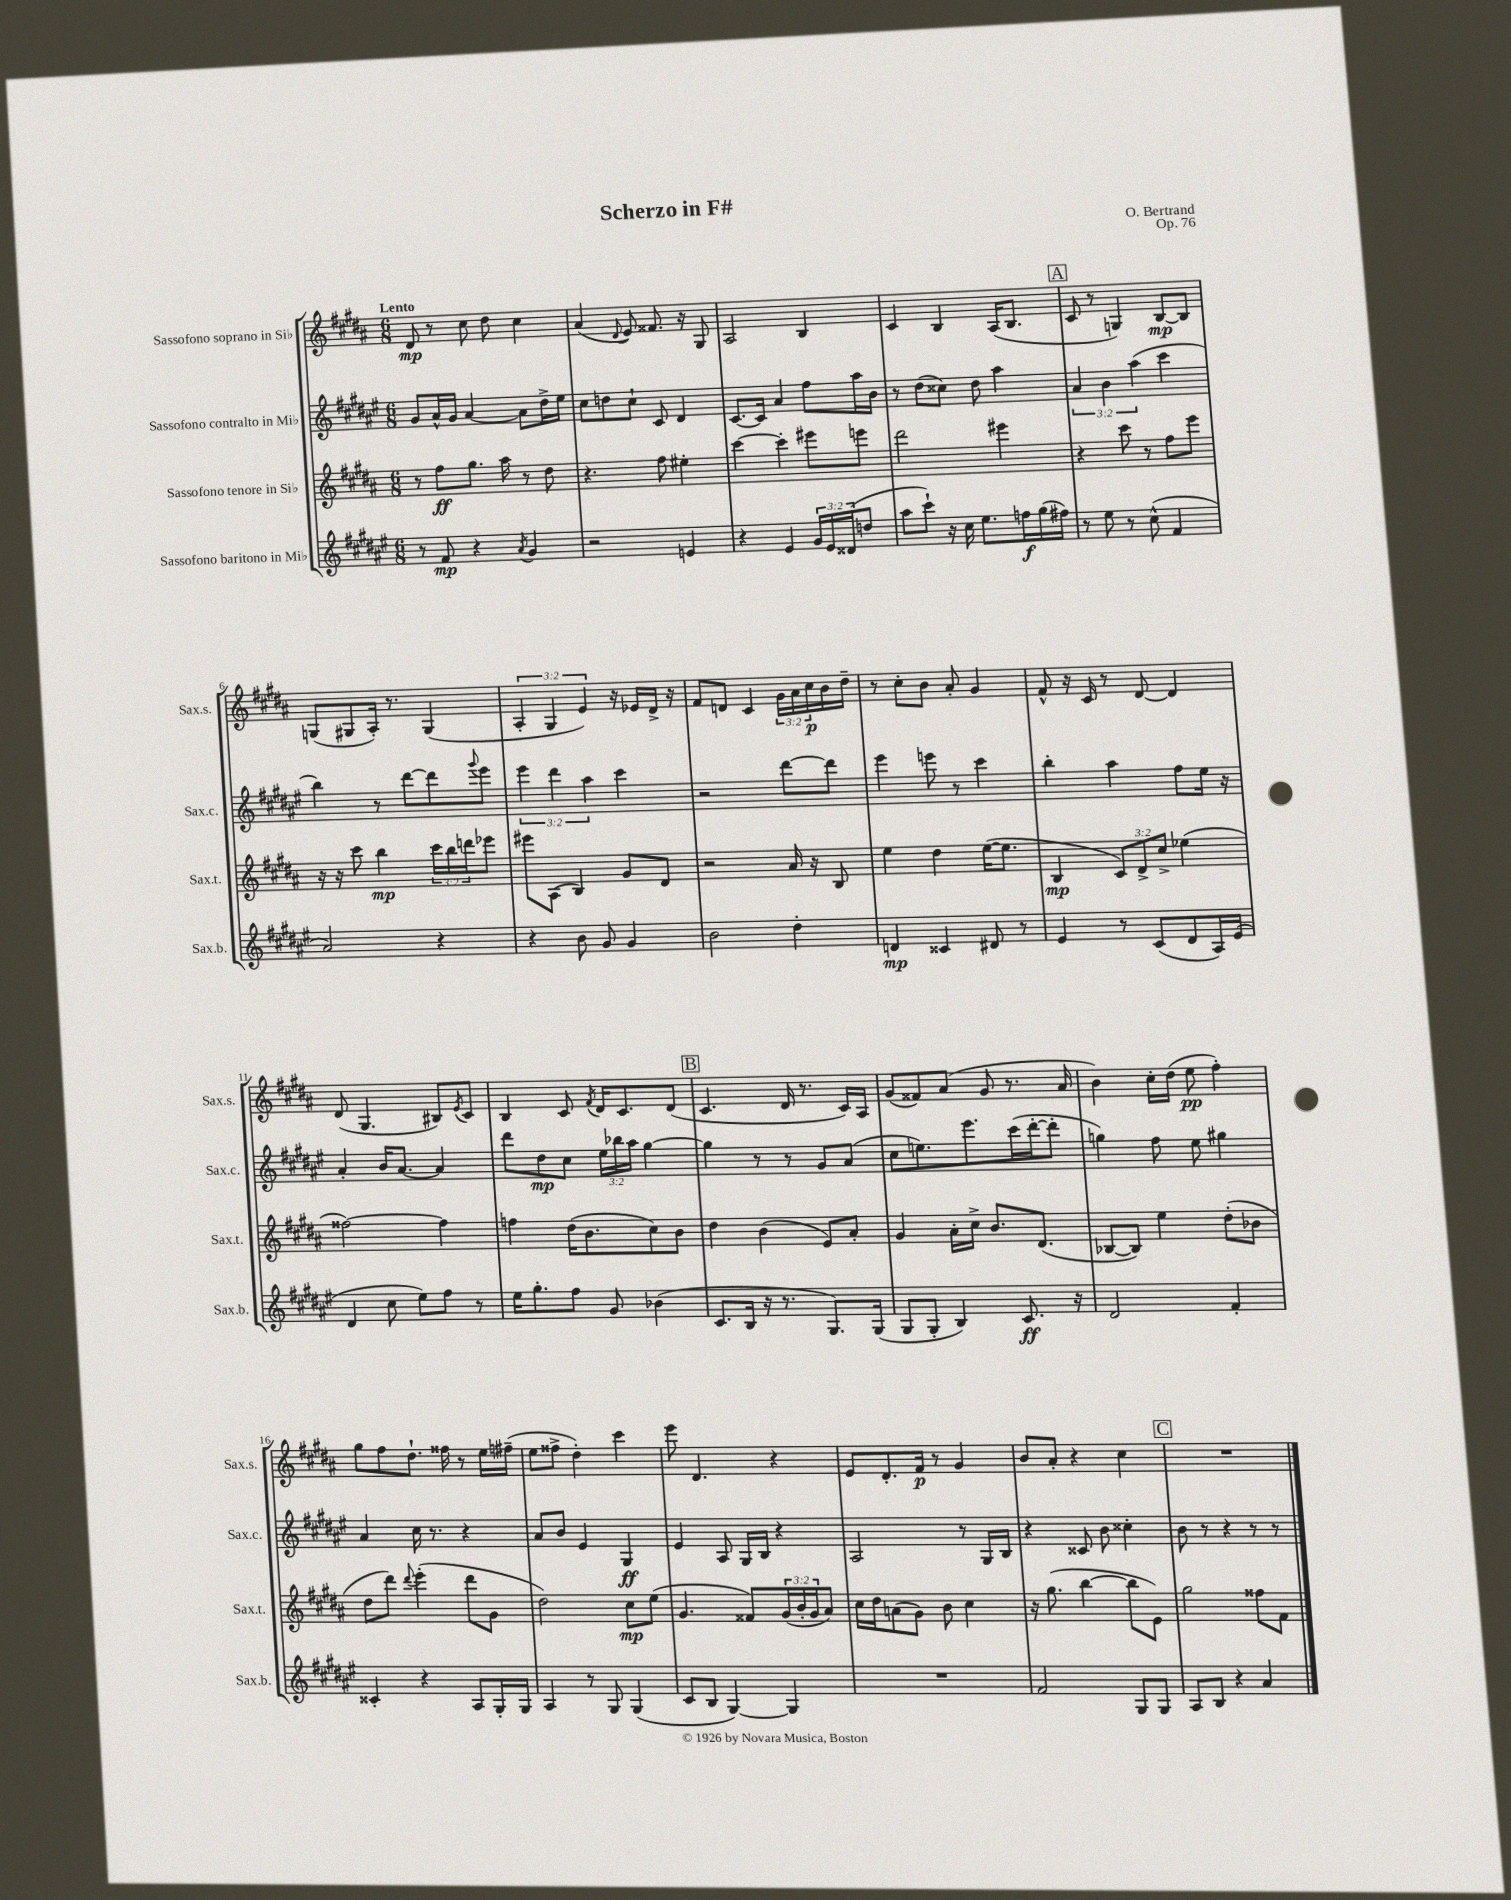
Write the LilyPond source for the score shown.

\header { title = "Scherzo in F#" composer = "O. Bertrand" opus = "Op. 76" }
<<
\new StaffGroup <<
\new Staff = "s0" \with { instrumentName = "Sassofono soprano in Sib" shortInstrumentName = "Sax.s." } {
    \clef treble \key b \major \numericTimeSignature \time 6/8 \override Staff.TupletNumber.text = #tuplet-number::calc-fraction-text \tempo "Lento"
    dis'8\mp r8 cis''8 dis''8 cis''4 |
    ais'4( \appoggiatura { dis'8 } e'8) fisis'8. r16 gis8 |
    ais2 b4 |
    cis'4 b4 ais16( b8. |
    \mark \markup { \box "A" } cis'8 r8 g4) b8~\mp b8 |
    g8( gis8 ais16-.) r8. gis4( |
    \tuplet 3/2 { ais4-. gis4 e'4) } r16 ees'16 dis'16-> r16 |
    fis'8 d'8 cis'4 \tuplet 3/2 { gis'16 ais'16 cis''16\p } b'16 dis''16-- |
    r8 cis''8-. b'8 ais'8-. gis'4 |
    fis'8-^ r16 cis'16 r8 dis'8~ dis'4 |
    dis'8( gis4. bis8) \acciaccatura { e'8 } cis'8 |
    b4 cis'8 \acciaccatura { fis'8 } dis'16 cis'8. dis'8( |
    \mark \markup { \box "B" } cis'4. dis'16 r8. cis'16) ais16 |
    gis'8( fisis'8) ais'8( gis'8 r8. ais'16 |
    b'4) cis''16-. dis''16( e''8\pp fis''4-.) |
    gis''8 fis''8 dis''8.-! fisis''16 r8 e''16 fis''16--( |
    e''8 fisis''8-> dis''4-.) cis'''4 |
    e'''8 dis'4. r4 |
    e'8 dis'8.-. fis'16\p r8 gis'4 |
    b'8 ais'8-. r4 cis''4 |
    \mark \markup { \box "C" } R2. \bar "|." |
}
\new Staff = "s1" \with { instrumentName = "Sassofono contralto in Mib" shortInstrumentName = "Sax.c." } {
    \clef treble \key fis \major \numericTimeSignature \time 6/8 \override Staff.TupletNumber.text = #tuplet-number::calc-fraction-text
    gis'8 ais'16-^ gis'16 ais'4~ ais'8 dis''16-> eis''16 |
    cis''8 d''8 cis''8-! cis'8 dis'4 |
    cis'8.~ cis'16 ais'4 fis''8 ais''16 b'16 |
    r8 dis''8( cisis''8) dis''8 ais''4 |
    \mark \markup { \box "A" } \tuplet 3/2 { ais'4 b'4 ais''4( } cis'''4 |
    b''4) r8 dis'''8~ dis'''8 \appoggiatura { gis'''8 } eis'''8 |
    \tuplet 3/2 { eis'''4 dis'''4 ais''4 } cis'''4 |
    r2 dis'''8~ dis'''8 |
    eis'''4 e'''8 r8 cis'''4 |
    b''4-. ais''4 fis''8 eis''16 r16 |
    ais'4-. b'16 ais'8.~ ais'4 |
    dis'''8 dis''8\mp cis''8 \tuplet 3/2 { eis''16 bes''16 ais''16 } gis''4~ |
    \mark \markup { \box "B" } gis''4 r8 r8 gis'8 ais'8( |
    cis''8 e''8.) eis'''8. cis'''16( dis'''16~-. dis'''8-. |
    g''4) fis''8 eis''8 gis''4 |
    ais'4 cis''16 r8. r4 |
    ais'8 b'8 eis'4 gis4\ff |
    eis'4 ais8 gis16 b16 r4 |
    ais2 r8 gis16 b16 |
    r4 cisis'8 b'8 cisis''4-. |
    \mark \markup { \box "C" } b'8 r8 r4 r8 r8 \bar "|." |
}
\new Staff = "s2" \with { instrumentName = "Sassofono tenore in Sib" shortInstrumentName = "Sax.t." } {
    \clef treble \key b \major \numericTimeSignature \time 6/8 \override Staff.TupletNumber.text = #tuplet-number::calc-fraction-text
    r8 fis''8\ff gis''8. ais''16 r8 dis''8 |
    r4. fis''8 eis''4-. |
    cis'''4~ cis'''4-. eis'''8 e'''8 |
    dis'''2 eis'''4 |
    \mark \markup { \box "A" } r4 cis'''8 r8 fis''8 e'''8 |
    r16 r16 cis'''8 b''4\mp \tuplet 3/2 { cis'''16 b''16 d'''16 } ees'''8 |
    eis'''8 ais8( b4) gis'8 dis'8 |
    r2 ais'16 r16 b8 |
    e''4 dis''4 e''16~( e''8. |
    b4\mp \tuplet 3/2 { cis'8) dis'8-> cis''8-> } ees''4( |
    fisis''2~) fisis''4 |
    f''4 dis''16( b'8. cis''8) b'8 |
    \mark \markup { \box "B" } dis''4 b'4( e'8) ais'8-. |
    gis'4 ais'16-. cis''16-> b'8. dis'8.( |
    bes8~ bes8) e''4 dis''8-.( bes'8 |
    dis''8 dis'''8) \appoggiatura { dis'''8 } e'''4-.( dis'''8 gis'8 |
    dis''2) cis''8\mp e''8( |
    gis'4. fisis'8) \tuplet 3/2 { gis'16( b'16-. gis'16 } ais'8) |
    cis''16 dis''16 a'8( gis'8) b'8 cis''4 |
    r16 gis''8.( b''4~ b''8 e'8) |
    \mark \markup { \box "C" } gis''2 fisis''8 fis'8 \bar "|." |
}
\new Staff = "s3" \with { instrumentName = "Sassofono baritono in Mib" shortInstrumentName = "Sax.b." } {
    \clef treble \key fis \major \numericTimeSignature \time 6/8 \override Staff.TupletNumber.text = #tuplet-number::calc-fraction-text
    r8 fis'8\mp r4 \acciaccatura { ais'8 } gis'4 |
    r2 e'4 |
    r4 eis'4 \tuplet 3/2 { gis'16 eis'16 disis'16( } d''8 |
    ais''8 cis'''8-!) r16 cis''16 eis''8. f''16\f gis''16( fis''16) |
    \mark \markup { \box "A" } r8 eis''8 r8 cis''8-^( fis'4 |
    ais'2) r4 |
    r4 b'8 gis'8 gis'4 |
    b'2 dis''4-. |
    d'4\mp cisis'4 dis'8 r8 |
    eis'4 r8 cis'8( dis'8 ais16) eis'16( |
    dis'4 cis''8 eis''8) fis''8 r8 |
    eis''16 gis''8.-. fis''8 gis'8 bes'4( |
    \mark \markup { \box "B" } cis'8. b16 r16 r8. gis8.) gis16( |
    gis8 gis8-. b4) cis'8.\ff r16 |
    dis'2 fis'4-. |
    cisis'4-. r4 ais8 gis16-. gis16 |
    ais4 r8 gis8 gis4( |
    cis'8 b8 gis4~) gis4 |
    R2. |
    fis'2 gis8 gis8 |
    \mark \markup { \box "C" } ais8 b8 r4 ais'4 \bar "|." |
}
>>
>>
